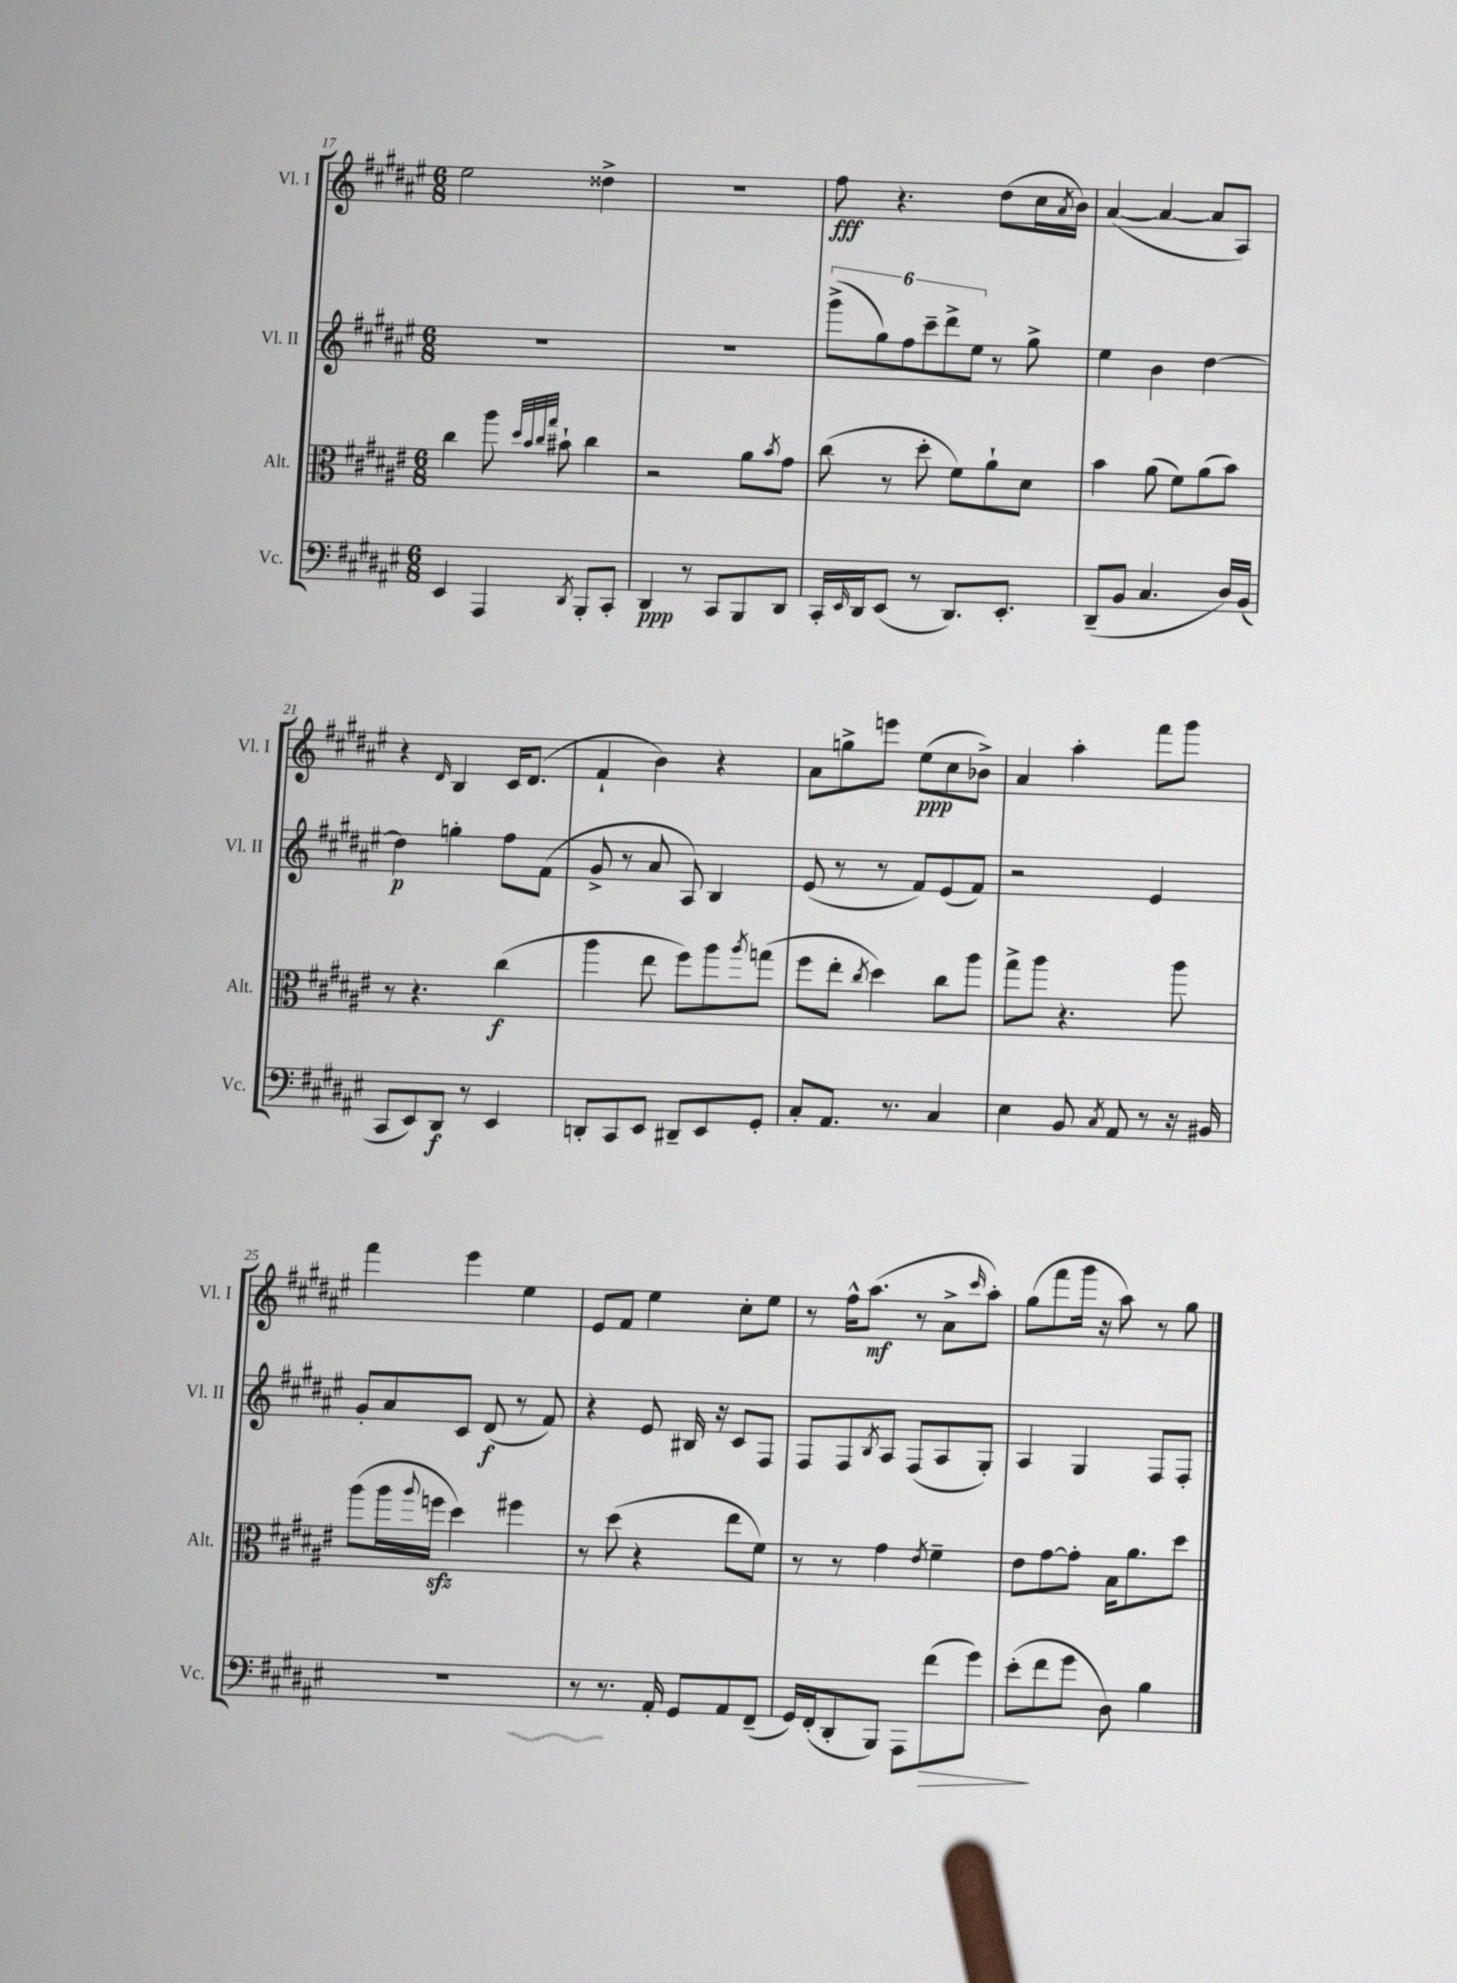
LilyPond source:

<<
\new StaffGroup <<
\new Staff = "s0" \with { instrumentName = "Vl. I" shortInstrumentName = "Vl. I" } {
    \clef treble \key fis \major \numericTimeSignature \time 6/8
    eis''2 disis''4-> |
    R2. |
    fis''8\fff r4. dis''8( cis''16 \acciaccatura { ais'8 } b'16) |
    ais'4~( ais'4~ ais'8 ais8) |
    r4 \grace { dis'16 } b4 cis'16 dis'8.( |
    fis'4-! b'4) r4 |
    ais'8 g''8-> e'''8 eis''8\ppp( cis''8 bes'8->) |
    ais'4 ais''4-. fis'''8 gis'''8 |
    fis'''4 eis'''4 eis''4 |
    eis'8 fis'8 eis''4 cis''8-. eis''8 |
    r8 fis''16-^ ais''8.\mf( r8 ais'8-> \grace { cis'''16 } ais''8-.) |
    gis''8( fis'''8 gis'''16 r16 ais''8) r8 gis''8 \bar "|." |
}
\new Staff = "s1" \with { instrumentName = "Vl. II" shortInstrumentName = "Vl. II" } {
    \clef treble \key fis \major \numericTimeSignature \time 6/8
    R2. |
    R2. |
    \tuplet 6/4 { gis'''8->( gis''8) fis''8 cis'''8-- dis'''8-> eis''8 } r8 gis''8-> |
    eis''4 b'4 dis''4~ |
    dis''4\p g''4-. fis''8 fis'8( |
    gis'8-> r8 ais'8 ais8) b4 |
    eis'8( r8 r8 fis'8) eis'8( fis'8) |
    r2 eis'4 |
    gis'8-. ais'8 cis'8 dis'8\f( r8 fis'8) |
    r4 eis'8 bis16 r16 cis'8 fis8 |
    fis8 fis8 \acciaccatura { b8 } ais8 fis8( ais8 gis8-.) |
    ais4 gis4 fis8 fis8-. \bar "|." |
}
\new Staff = "s2" \with { instrumentName = "Alt." shortInstrumentName = "Alt." } {
    \clef alto \key fis \major \numericTimeSignature \time 6/8
    cis''4 ais''8 \grace { dis''32 b'32 cis''32 gis''32 } bis'8-! cis''4 |
    r2 ais'8 \acciaccatura { b'8 } gis'8 |
    cis''8( r8 dis''8-. fis'8) ais'8-! dis'8 |
    b'4 ais'8( fis'8) ais'8( b'8) |
    r8 r4. cis''4\f( |
    ais''4 eis''8 fis''8) ais''8 \acciaccatura { ais''8 } g''8( |
    fis''8 eis''8-. \acciaccatura { cis''8 } dis''4) cis''8 ais''8 |
    gis''8-> ais''8 r4. ais''8 |
    ais''8( ais''16 \appoggiatura { ais''8 } f''16\sfz dis''4) fis''4 |
    r8 dis''8( r4 eis''8 fis'8) |
    r8 r8 gis'4 \acciaccatura { eis'8 } fis'4-- |
    eis'8 gis'8~ gis'8-. b16 ais'8. dis''8 \bar "|." |
}
\new Staff = "s3" \with { instrumentName = "Vc." shortInstrumentName = "Vc." } {
    \clef bass \key fis \major \numericTimeSignature \time 6/8
    eis,4 ais,,4 \acciaccatura { dis,8 } b,,8-. cis,8-. |
    dis,4\ppp r8 cis,8 b,,8 dis,8 |
    cis,16-. \grace { eis,16 } dis,16 eis,8( r8 dis,8.) eis,8.-. |
    dis,8--( b,8 cis4. dis16) b,16( |
    cis,8 eis,8) dis,8\f r8 eis,4 |
    d,8-. cis,8 eis,8 dis,8-- eis,8 gis,8-. |
    cis8-. ais,8. r8. cis4 |
    eis4 b,8 \acciaccatura { cis8 } ais,8 r8 r16 bis,16 |
    R2. |
    r8 r8. ais,16-. gis,8 ais,8 fis,8--( |
    gis,16) fis,16-.( dis,8-. b,,8) ais,,8 fis'8\>( gis'8) |
    eis'8-.\!( fis'8 gis'8 dis8) b4 \bar "|." |
}
>>
>>
\layout { \context { \Score currentBarNumber = #17 } }
